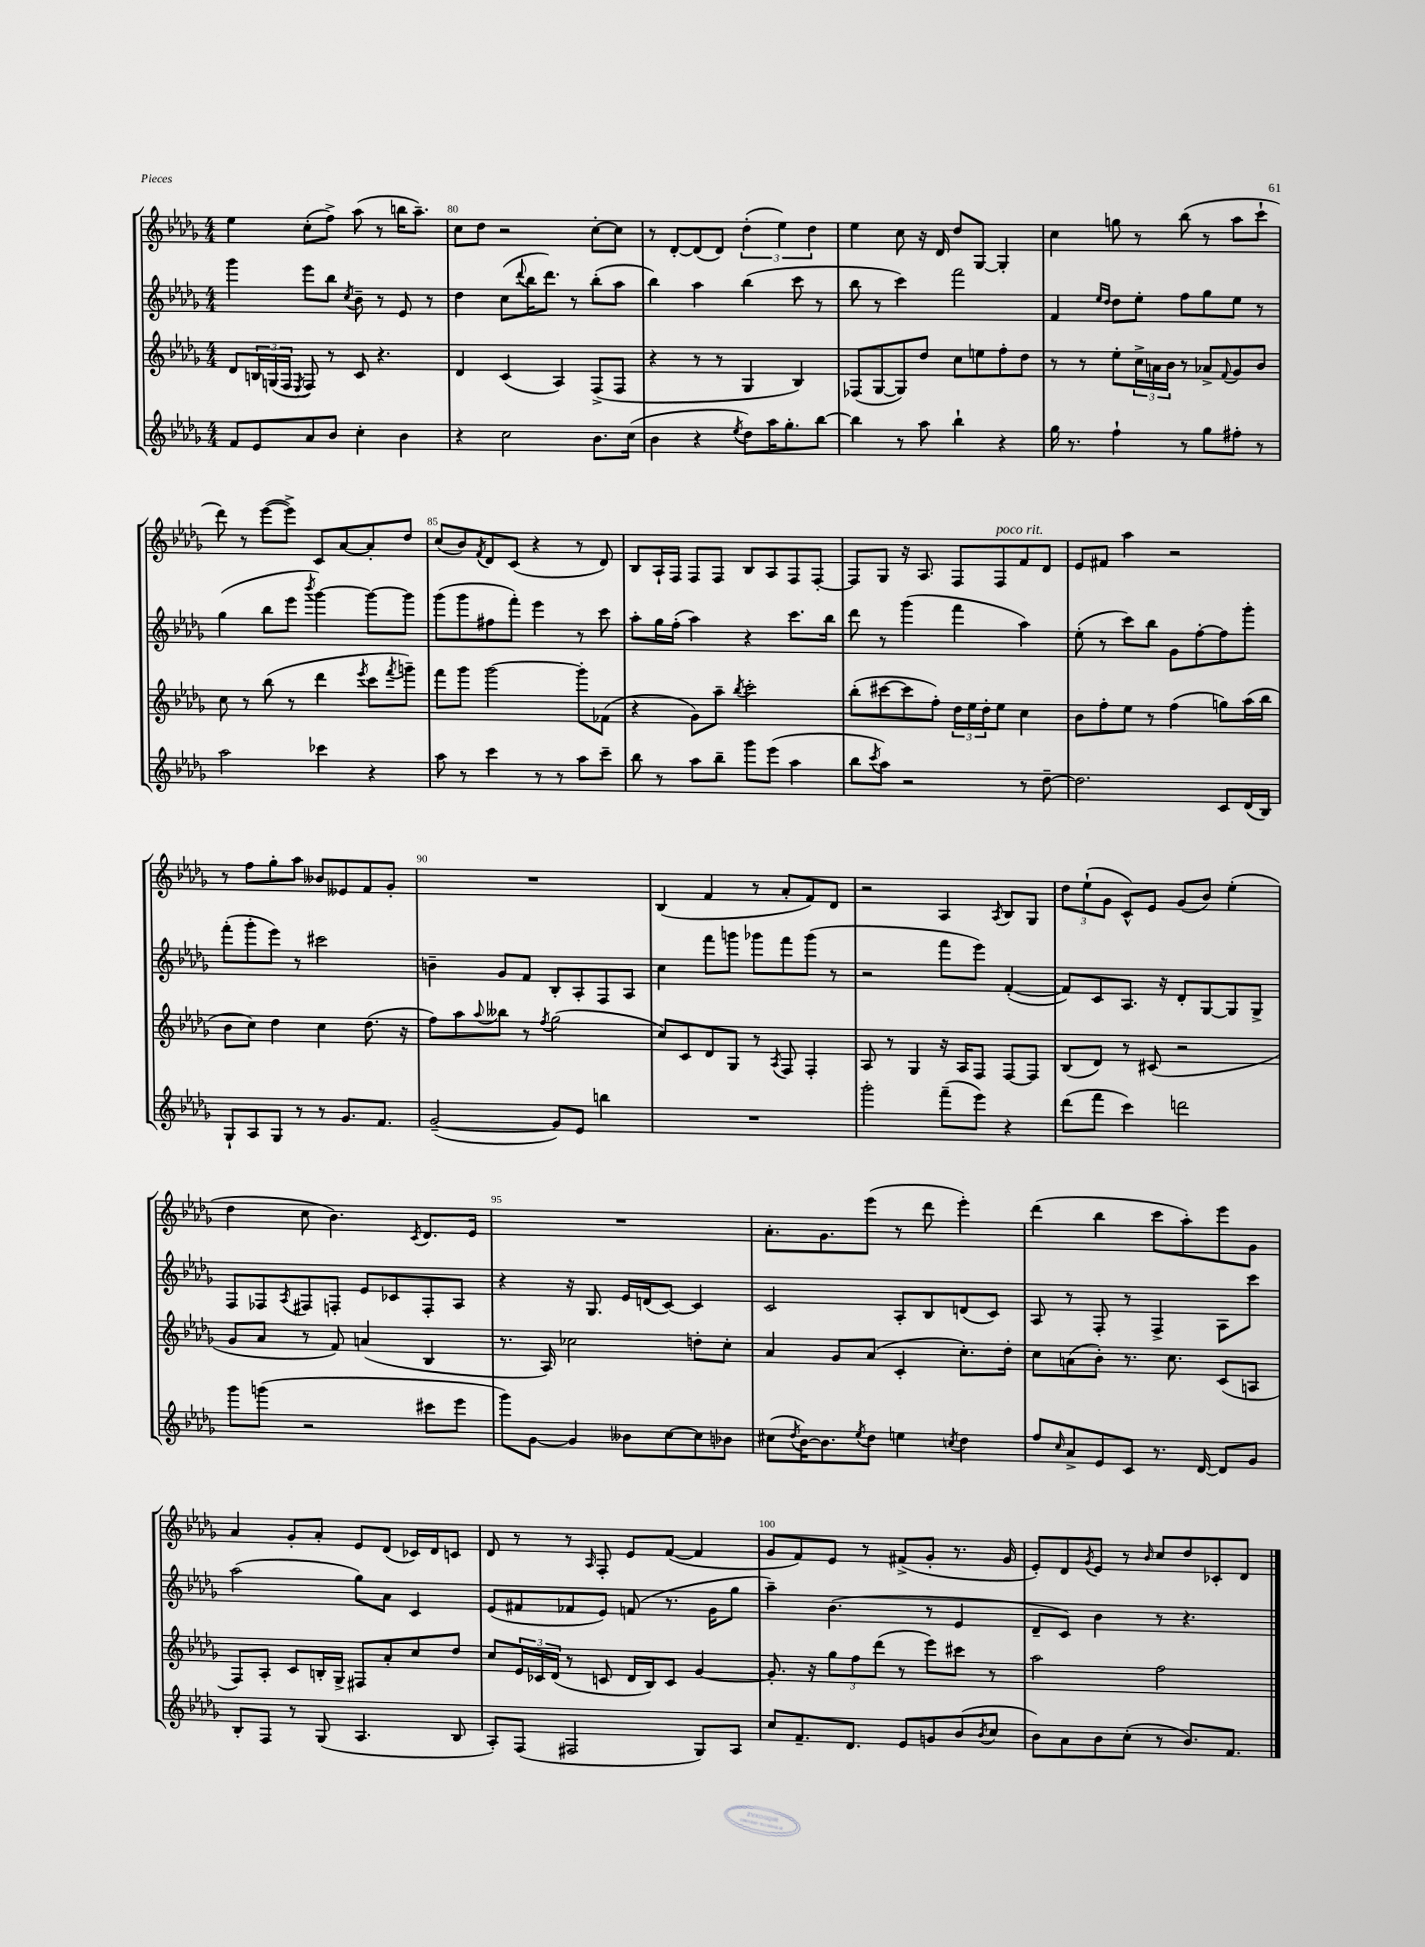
<<
\new StaffGroup <<
\new Staff = "s0" {
    \clef treble \key des \major \numericTimeSignature \time 4/4
    ees''4 c''8-.( f''8->) aes''8( r8 b''16 aes''8.--) |
    c''8 des''8 r2 c''8~-. c''8 |
    r8 des'8~-. des'8( des'8) \tuplet 3/2 { des''4-.( ees''4) des''4 } |
    ees''4 c''8 r16 des'16 des''8 ges8~ ges4-. |
    c''4 g''8 r8 bes''8( r8 aes''8 c'''8-! |
    des'''8) r8 ees'''8~( ees'''8->) c'8 aes'8~ aes'8-. des''8 |
    c''8( bes'8) \acciaccatura { f'8 } des'8 c'8( r4 r8 des'8) |
    bes8 aes16-! f16 f8 f8 bes8 aes8 f8 f8~-. |
    f8 ges8 r16 aes8. f8 f8^\markup { \italic "poco rit." } f'8 des'8 |
    ees'8 fis'8 aes''4 r2 |
    r8 f''8 ges''8-. aes''8 beses'8 eeses'8 f'8 ges'8-. |
    R1 |
    bes4( f'4 r8 aes'8-. f'8) des'8 |
    r2 aes4 \acciaccatura { aes8 } bes8 ges8 |
    \tuplet 3/2 { des''8 ees''8-!( ges'8 } c'8-^) ees'8 ges'8( bes'8) ees''4-.( |
    des''4 c''8 bes'4.) \acciaccatura { c'8 } des'8. ees'16 |
    R1 |
    aes'8.-. ges'8. ees'''8( r8 des'''8 ees'''4-.) |
    des'''4( bes''4 c'''8 aes''8-.) ees'''8 ges'8 |
    aes'4 ges'8-. aes'8-. ees'8 des'8( ces'16) des'16 c'8 |
    des'8 r8 r8 \grace { aes16 } f8-. ees'8 f'8~( f'4 |
    ges'8 f'8) ees'8 r8 fis'8->( ges'8-. r8. ges'16 |
    ees'8-.) des'8 \acciaccatura { ges'8 } ees'8 r8 \grace { bes'16 } c''8 des''8 ces'8-. des'8 \bar "|." |
}
\new Staff = "s1" {
    \clef treble \key des \major \numericTimeSignature \time 4/4
    ges'''4 ees'''8 bes''8 \acciaccatura { c''8 } bes'8-- r8 ees'8 r8 |
    des''4 c''8( \appoggiatura { des'''8 } bes''16 des'''8.) r8 bes''8-.( aes''8 |
    bes''4) aes''4 bes''4( c'''8 r8 |
    bes''8 r8 c'''4) f'''2 |
    f'4 \grace { ees''16 des''16 } des''8 ees''8-. f''8 ges''8 ees''8 r8 |
    ges''4( bes''8 ees'''8 \acciaccatura { bes'''8 } ges'''4~) ges'''8~ ges'''8 |
    ges'''8( ges'''8 fis''8 f'''8-.) ees'''4 r8 c'''8 |
    aes''8-. ges''16 f''16-.( aes''4) r4 c'''8. bes''16 |
    des'''8 r8 ges'''4( f'''4 aes''4) |
    ees''8-.( r8 c'''8) bes''8 ges'8 f''8~-. f''8 ges'''8-. |
    f'''8-.( ges'''8-. ees'''8) r8 cis'''2 |
    b'4-- ges'8 f'8 bes8-. aes8-. f8 aes8 |
    c''4 f'''8 g'''8 ges'''8 f'''8 ges'''8( r8 |
    r2 f'''8 ees'''8) f'4~-.( |
    f'8) c'8 aes8. r16 des'8-. ges8~ ges8 ges8-> |
    f8 fes8 \acciaccatura { aes8 } fis8 f8-. ees'8 ces'8 f8-. aes8 |
    r4 r16 ges8. ees'16 d'16( c'8~) c'4 |
    c'2 aes8-. bes8 d'8( c'8) |
    aes8 r8 f8-. r8 f4-> aes8 c'''8 |
    aes''2( ges''8) aes'8 c'4 |
    ees'8( fis'8 fes'8 ees'8) f'8( r8. ges'16 ges''8 |
    aes''4--) bes'4.( r8 ees'4 |
    des'8-- c'8) bes'4 r8 r4. \bar "|." |
}
\new Staff = "s2" {
    \clef treble \key des \major \numericTimeSignature \time 4/4
    des'8 \tuplet 3/2 { b16 g16( f16 } \acciaccatura { ees8 } f8) r8 c'8 r4. |
    des'4 c'4( aes4) f8->( f8 |
    r4 r8 r8 ges4 bes4) |
    fes8( ges8~ ges8) des''8 c''8 e''8 f''8-. des''8 |
    r8 r8 ees''8-. \tuplet 3/2 { c''16-> a'16 bes'16 } r8 aes'8-> \appoggiatura { f'8 } ges'8 bes'8 |
    c''8 r8 bes''8( r8 des'''4 \acciaccatura { ees'''8 } c'''8 \acciaccatura { f'''8 } g'''8--) |
    f'''8 ges'''8 ges'''2~ ges'''8-. fes'8( |
    r4 ges'8) aes''8-- \acciaccatura { bes''8 } c'''2-. |
    bes''8-.( cis'''8~ cis'''8 f''8-.) \tuplet 3/2 { des''16 ees''16 des''16-. } ees''8 c''4 |
    bes'8 f''8-. ees''8 r8 f''4( g''8) aes''16( bes''16 |
    bes'8 c''8) des''4 c''4 des''8.( r16 |
    f''8) aes''8 \appoggiatura { aes''8 } beses''8 r8 \acciaccatura { f''8 } ges''2( |
    c''8) c'8 des'8 ges8 r8 \acciaccatura { aes8 } f8 f4-. |
    aes8 r8 ges4 r16 aes16 f8 f8~ f8 |
    bes8( des'8) r8 cis'8( r2 |
    ges'8 aes'8 r8 f'8) a'4( bes4 |
    r8. aes16) ces''2 d''8-. ces''8-. |
    aes'4 ges'8 aes'8( c'4-. c''8.-.) des''16-. |
    c''8 a'8( bes'8-.) r8. c''8. c'8( a8 |
    f8) aes8-. c'8 b16-. ges16-> fis8 aes'8-. c''8 des''8 |
    c''8 \tuplet 3/2 { ees'16 ces'16 des'16( } r8 c'8 des'16 bes16) c'8 ges'4~ |
    ges'8.-. r16 \tuplet 3/2 { ges''8 f''8 des'''8( } r8 ees'''8) cis'''8 r8 |
    aes''2 f''2 \bar "|." |
}
\new Staff = "s3" {
    \clef treble \key des \major \numericTimeSignature \time 4/4
    f'8 ees'8 aes'8 bes'8 c''4-. bes'4 |
    r4 c''2 bes'8. c''16( |
    bes'4 r4 \acciaccatura { ees''8 } des''8) aes''16 ges''8.-. bes''8~ |
    bes''4 r8 aes''8 bes''4-! r4 |
    ges''16 r8. f''4-! r8 ges''8 fis''8-. r8 |
    aes''2 ces'''4 r4 |
    aes''8 r8 c'''4 r8 r8 aes''8 c'''8-- |
    bes''8 r8 aes''8 bes''8-- ges'''8 ees'''8( aes''4 |
    bes''8 \acciaccatura { c'''8 } aes''8) r2 r8 des''8~-- |
    des''2. c'8 des'16( bes16) |
    ges8-! aes8 ges8 r8 r8 ges'8. f'8. |
    ges'2~--( ges'8) ees'8 b''4 |
    R1 |
    ges'''2-. f'''8--( ees'''8) r4 |
    des'''8( f'''8 c'''4) d'''2 |
    ges'''8 g'''8( r2 cis'''8 ees'''8 |
    ges'''8) ges'8~ ges'4 beses'8 c''8~ c''8 bes'8 |
    cis''8( \acciaccatura { des''8 } bes'16~) bes'8. \acciaccatura { ees''8 } des''8 e''4 \acciaccatura { c''8 } des''4 |
    f''8 \grace { c''16 } aes'8-> ees'8 c'8 r8. des'16~ des'8 ges'8 |
    bes8-. f8 r8 ges8( aes4. bes8 |
    aes8-.) f8( fis2 ges8) aes8 |
    c''8 f'8.-- des'8. ees'8 g'8 bes'8( \acciaccatura { bes'8 } c''8 |
    bes'8) aes'8 bes'8 c''8-.( r8 bes'8.) f'8. \bar "|." |
}
>>
>>
\layout { \context { \Score currentBarNumber = #79 \override BarNumber.break-visibility = ##(#f #t #t) barNumberVisibility = #(every-nth-bar-number-visible 5) } }
